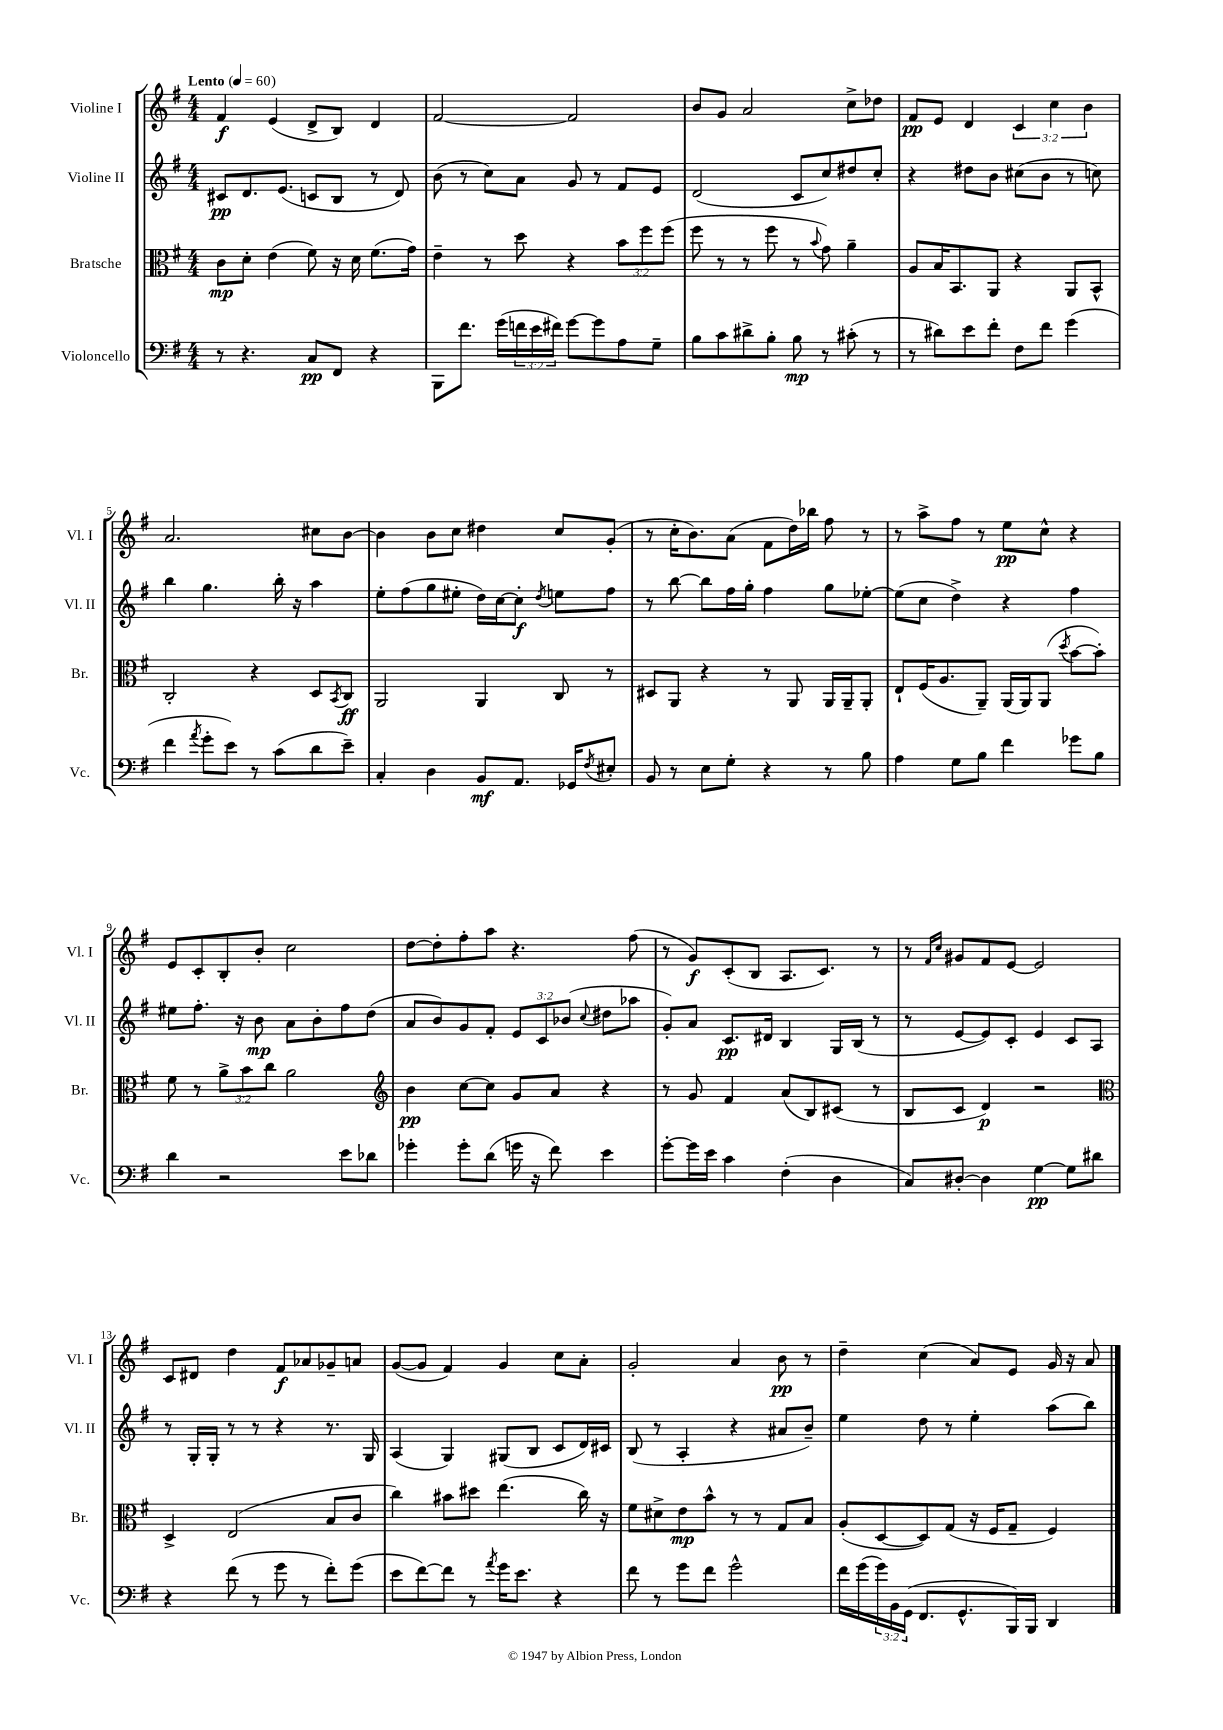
<<
\new StaffGroup <<
\new Staff = "s0" \with { instrumentName = "Violine I" shortInstrumentName = "Vl. I" } {
    \clef treble \key g \major \numericTimeSignature \time 4/4 \override Staff.TupletNumber.text = #tuplet-number::calc-fraction-text \tempo "Lento" 4 = 60
    fis'4\f e'4( d'8-> b8) d'4 |
    fis'2~ fis'2 |
    b'8 g'8 a'2 c''8-> des''8 |
    fis'8\pp e'8 d'4 \tuplet 3/2 { c'4 c''4 b'4 } |
    a'2. cis''8 b'8~ |
    b'4 b'8 c''8 dis''4 c''8 g'8-.( |
    r8 c''16-. b'8.) a'8( fis'8 d''16) bes''16 fis''8 r8 |
    r8 a''8-> fis''8 r8 e''8\pp c''8-^ r4 |
    e'8 c'8-. b8-. b'8-. c''2 |
    d''8~ d''8-. fis''8-. a''8 r4. fis''8( |
    r8 g'8\f) c'8-.( b8 a8. c'8.) r8 |
    r8 \grace { fis'16 c''16 } gis'8 fis'8 e'8~ e'2 |
    c'8 dis'8 d''4 fis'8\f aes'8 ges'8-- a'8 |
    g'8~( g'8 fis'4) g'4 c''8 a'8-. |
    g'2-. a'4 b'8\pp r8 |
    d''4-- c''4( a'8) e'8 g'16 r16 a'8 \bar "|." |
}
\new Staff = "s1" \with { instrumentName = "Violine II" shortInstrumentName = "Vl. II" } {
    \clef treble \key g \major \numericTimeSignature \time 4/4 \override Staff.TupletNumber.text = #tuplet-number::calc-fraction-text
    cis'8\pp d'8. e'8.( c'8 b8 r8 d'8) |
    b'8( r8 c''8) a'8 g'8 r8 fis'8 e'8 |
    d'2( c'8 c''8) dis''8 c''8-. |
    r4 dis''8 b'8 cis''8( b'8 r8 c''8) |
    b''4 g''4. b''16-. r16 a''4 |
    e''8-. fis''8( g''8 eis''8-. d''16) c''16~ c''8-.\f \acciaccatura { d''8 } e''8 fis''8 |
    r8 b''8~ b''8 fis''16 g''16-. fis''4 g''8 ees''8~-. |
    ees''8( c''8 d''4->) r4 fis''4 |
    eis''8 fis''8.-. r16 b'8\mp a'8 b'8-. fis''8 d''8( |
    a'8 b'8) g'8 fis'8-. \tuplet 3/2 { e'8 c'8 bes'8( } \appoggiatura { c''8 } dis''8 aes''8 |
    g'8-.) a'8 c'8.\pp dis'16 b4 g16 b16( r8 |
    r8 e'8~ e'8) c'8-. e'4 c'8 a8 |
    r8 g16-. g16-. r8 r8 r4 r8. g16 |
    a4( g4) gis8( b8 c'8 d'16) cis'16 |
    b8( r8 a4-. r4 ais'8 b'8--) |
    e''4 d''8 r8 e''4-. a''8( b''8) \bar "|." |
}
\new Staff = "s2" \with { instrumentName = "Bratsche" shortInstrumentName = "Br." } {
    \clef alto \key g \major \numericTimeSignature \time 4/4 \override Staff.TupletNumber.text = #tuplet-number::calc-fraction-text
    c'8\mp d'8-. e'4( fis'8) r16 d'16 fis'8.( g'16) |
    e'4-- r8 d''8 r4 \tuplet 3/2 { b'8 fis''8 fis''8( } |
    fis''8 r8 r8 fis''8 r8 \appoggiatura { b'8 } g'8) a'4-- |
    a8 b16 b,8. a,8 r4 a,8 b,8-^ |
    c2-. r4 d8 \acciaccatura { b,8 } c8\ff |
    a,2 a,4 c8 r8 |
    dis8 a,8 r4 r8 a,8 a,16 a,16-- a,8-. |
    e8-! fis16( a8. a,8--) a,16( a,16) a,8( \acciaccatura { d''8 } b'8~ b'8-.) |
    fis'8 r8 \tuplet 3/2 { a'8-> b'8 c''8 } a'2 |
    \clef treble b'4\pp c''8~ c''8 g'8 a'8 r4 |
    r8 g'8 fis'4 a'8( b8) cis'8( r8 |
    b8 c'8 d'4\p) r2 |
    \clef alto d4-> e2( b8 c'8 |
    c''4) bis'8 dis''8 e''4.( c''16) r16 |
    fis'8 dis'8-> e'8\mp b'8-^ r8 r8 g8 b8 |
    a8-.( d8~ d8) g8( r16 fis16 g8-- fis4) \bar "|." |
}
\new Staff = "s3" \with { instrumentName = "Violoncello" shortInstrumentName = "Vc." } {
    \clef bass \key g \major \numericTimeSignature \time 4/4 \override Staff.TupletNumber.text = #tuplet-number::calc-fraction-text
    r8 r4. c8\pp fis,8 r4 |
    b,,8 fis'8. g'16( \tuplet 3/2 { f'16 e'16 fis'16) } g'8~ g'8 a8 g8-- |
    b8 c'8 dis'8-> b8-. b8\mp r8 cis'8-.( r8 |
    r8 dis'8) e'8 fis'8-. fis8 fis'8 g'4( |
    fis'4 \acciaccatura { a'8 } g'8-. e'8) r8 c'8( d'8 e'8--) |
    c4-. d4 b,8\mf a,8. ges,16 \acciaccatura { fis8 } eis8-. |
    b,8 r8 e8 g8-. r4 r8 b8 |
    a4 g8 b8 fis'4 ges'8 b8 |
    d'4 r2 e'8 des'8 |
    ges'4-. ges'8-. d'8( g'16 r16 fis'8) e'4 |
    g'8~-. g'16 e'16 c'4 fis4-.( d4 |
    c8) dis8~-. dis4 g4~\pp g8 dis'8 |
    r4 fis'8( r8 g'8 r8 fis'8-.) g'8( |
    e'8 fis'8~) fis'8 r8 \acciaccatura { a'8 } g'16 e'8. r4 |
    fis'8 r8 g'8 fis'8 g'2-^ |
    fis'16 g'16( \tuplet 3/2 { g'16) b,16 g,16( } fis,8. g,8.-^ b,,16) b,,16 d,4 \bar "|." |
}
>>
>>
